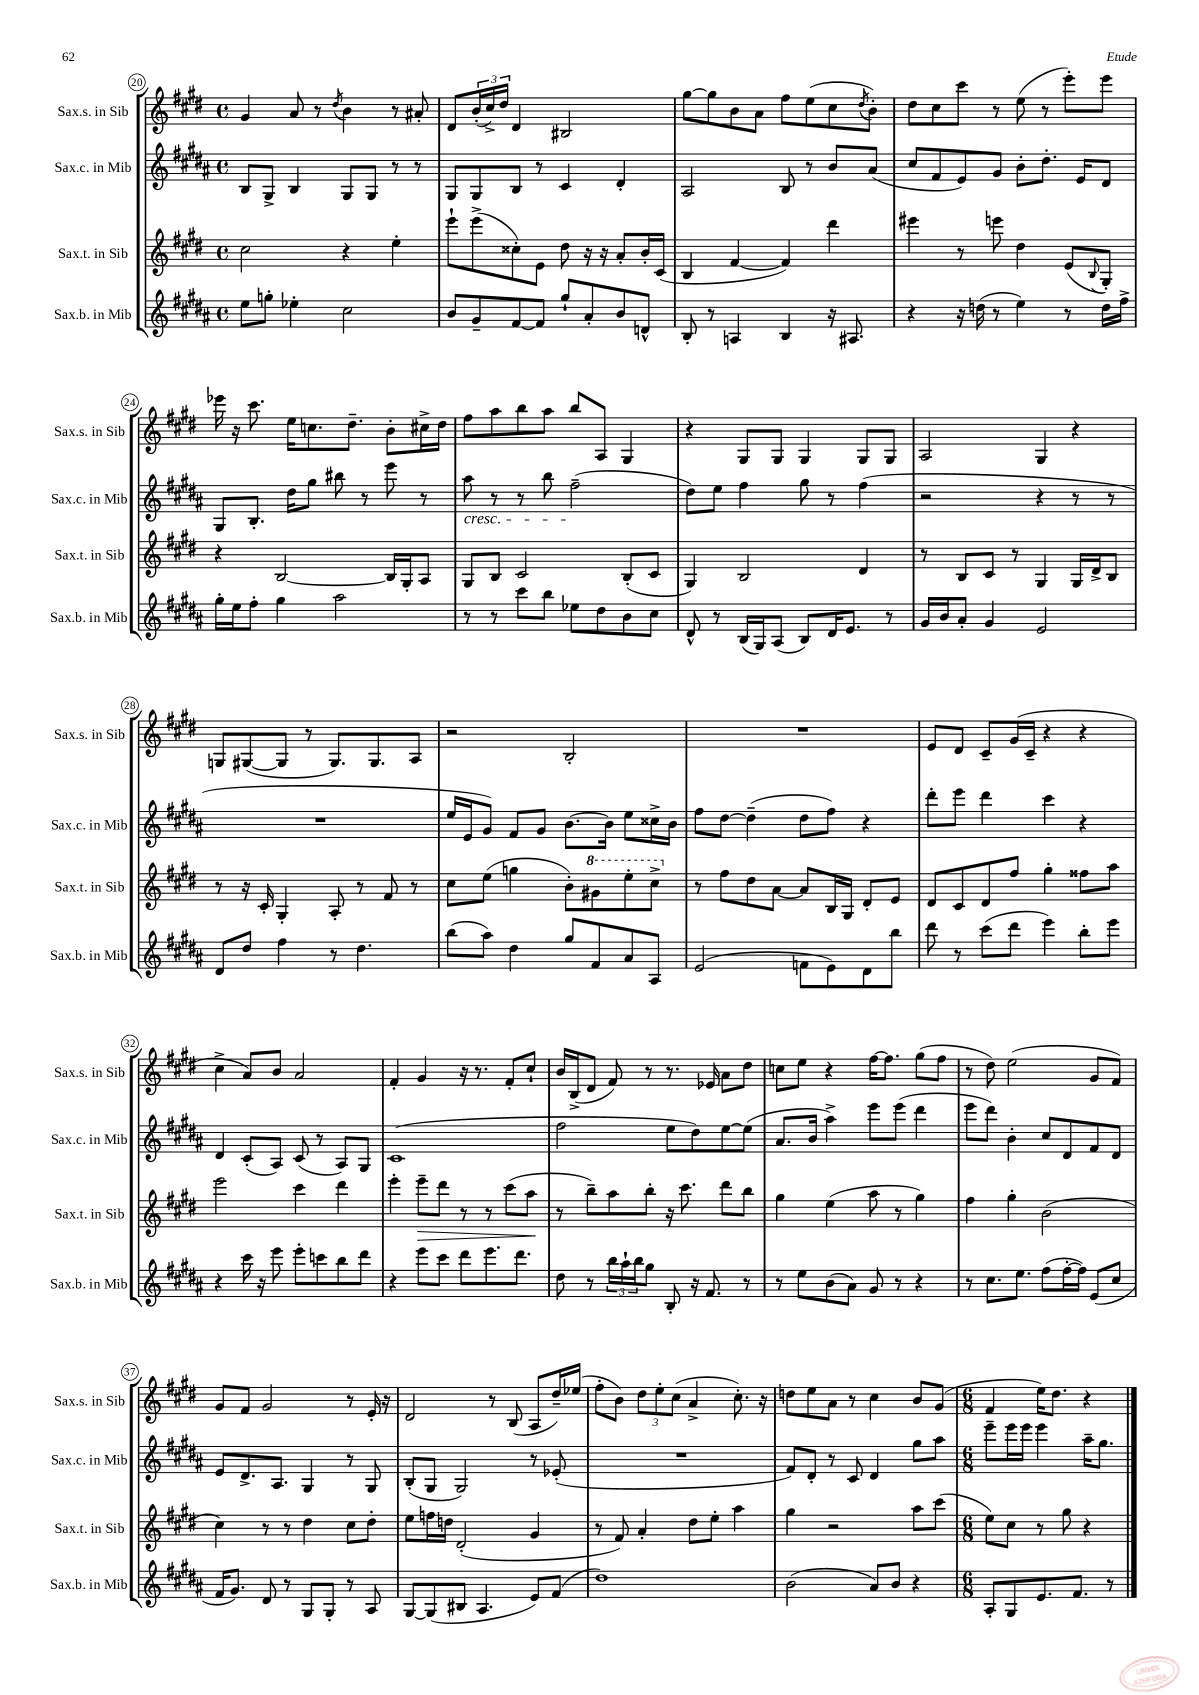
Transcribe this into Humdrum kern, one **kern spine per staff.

**kern	**kern	**dynam	**kern	**kern
*part4	*part3	*part3	*part2	*part1
*staff4	*staff3	*staff3	*staff2	*staff1
*I"Sax.b. in Mib	*I"Sax.t. in Sib	*	*I"Sax.c. in Mib	*I"Sax.s. in Sib
*I'Sax.b. in Mib	*I'Sax.t. in Sib	*	*I'Sax.c. in Mib	*I'Sax.s. in Sib
*clefG2	*clefG2	*	*clefG2	*clefG2
*k[f#c#g#d#a#]	*k[f#c#g#d#]	*	*k[f#c#g#d#a#]	*k[f#c#g#d#]
*M4/4	*M4/4	*	*M4/4	*M4/4
*met(c)	*met(c)	*	*met(c)	*met(c)
=20	=20	=20	=20	=20
8ee\L	2cc#\	.	8B/L	4g#/
8ggn'\J	.	.	8G#^/J	.
4ee-X'\	.	.	4B/	8a/
.	.	.	.	8r
.	.	.	.	8qdd#/
2cc#\	4r	.	8G#/L	4b\
.	.	.	8G#/J	.
.	4ee'\	.	8r	8r
.	.	.	8r	8a#X'/
=21	=21	=21	=21	=21
8b/L	8eee`\L	.	8G#/L	8d#/L
8g#~/	(8eee^\	.	8G#/	(24b'/L
.	.	.	.	24cc#^/)
.	.	.	.	24dd#/JJ
[8f#/	8cc##X'\)	.	8B/J	4d#/
8f#/J]	8e\J	.	8r	.
8gg#`/L	8dd#\	.	4c#/	2B#X/
8a#'/	16r	.	.	.
.	16r	.	.	.
8b/	8a'/L	.	4d#'/	.
8dn^^/J	16b'/L	.	.	.
.	(16c#/JJ	.	.	.
=22	=22	=22	=22	=22
8B'/	4B/	.	2A#/	[8gg#\L
8r	.	.	.	8gg#\]
4An/	[4f#/	.	.	8b\
.	.	.	.	8a\J
4B/	4f#/])	.	8B/	8ff#\L
.	.	.	8r	(8ee\
16r	4ddd#\	.	8b/L	8cc#\
8.A#X/	.	.	.	.
.	.	.	.	8qdd#/
.	.	.	(8a#/J	8b'\J)
=23	=23	=23	=23	=23
4r	4eee#X\	.	8cc#/L	8dd#\L
.	.	.	8f#/	8cc#\
16r	8r	.	8e/)	8ccc#\J
(16ddn\	.	.	.	.
8r	8eeen\	.	8g#/J	8r
4ee\)	4dd#\	.	8b'\L	(8ee\
.	.	.	8.dd#'\J	8r
8r	(8e/L	.	.	8eee'\L)
.	.	.	16e/KL	.
.	8qqB/	.	.	.
16dd\LL	8G#'/J)	.	8d#/J	8eee\J
16ff#^\JJ	.	.	.	.
!!LO:LB:g=z
=24	=24	=24	=24	=24
16gg#'\LL	4r	.	8G#/L	16eee-X\
16ee\J	.	.	.	16r
8ff#'\J	.	.	8.B'/J	8.ccc#\
4gg#\	[2B/	.	.	.
.	.	.	16dd#\KL	16ee\KL
.	.	.	8gg#\J	8.ccn\
2aa#\	.	.	8bb#X\	.
.	.	.	.	8.dd#~\J
.	.	.	8r	.
.	16B/LL]	.	8eee\	8b'\L
.	16G#'/J	.	.	.
.	8A/J	.	8r	16cc#X^\L
.	.	.	.	16dd#\JJ
=25	=25	=25	=25	=25
!	!	!	!LO:TX:b:i:t=cresc.	!
8r	8G#/L	.	8aa#\	8ff#\L
8r	8B/J	.	8r	8aa\
8ccc#\L	2c#/	.	8r	8bb\
8bb\J	.	.	8bb\	8aa\J
8ee-X\L	.	.	(2ff#~\	8bb/L
8dd#\	.	.	.	8A/J
8b\	(8B'/L	.	.	4G#/
8cc#\J	8c#/J	.	.	.
=26	=26	=26	=26	=26
8d#^^/	4G#/)	.	8dd#\L)	4r
8r	.	.	8ee\J	.
(16B/LL	2B/	.	4ff#\	8G#/L
16G#/J)	.	.	.	.
(8A#/J	.	.	.	8G#/J
8B/L)	.	.	8gg#\	4G#/
16d#/K	.	.	8r	.
8.e/J	.	.	.	.
.	4d#/	.	(4ff#\	8G#/L
8r	.	.	.	8G#/J
=27	=27	=27	=27	=27
16g#/LL	8r	.	2r	2A/
16b/J	.	.	.	.
8a#'/J	8B/L	.	.	.
4g#/	8c#/J	.	.	.
.	8r	.	.	.
2e/	4G#/	.	4r	4G#/
.	16G#/LL	.	8r	4r
.	16d#^/J	.	.	.
.	8B/J	.	8r	.
!!LO:LB:g=z
=28	=28	=28	=28	=28
8d#/L	8r	.	1r	8Gn/L
8dd#/J	16r	.	.	([8G#X/
.	16c#'/	.	.	.
4ff#\	4G#'/	.	.	8G#/J]
.	.	.	.	8r
8r	8A'/	.	.	8.G#/L)
4.dd#\	8r	.	.	.
.	.	.	.	8.G#/
.	8f#/	.	.	.
.	8r	.	.	8A/J
=29	=29	=29	=29	=29
(8bb\L	8cc#\L	.	16ee/LL	2r
.	.	.	16e/J	.
8aa#\J)	(8ee\J	.	8g#/J)	.
4dd#\	4ggn\	.	8f#/L	.
.	.	.	8g#/J	.
8gg#/L	8b'\L)	.	[8.b\L	2B'/
*	*8va	*	*	*
8f#/	8gg#X\	.	.	.
.	.	.	16b\Jk]	.
8a#/	8eee'\	.	8ee\L	.
8A#/J	8ccc#^\J	.	16cc##X^\L	.
.	.	.	16b\JJ	.
=30	=30	=30	=30	=30
*	*X8va	*	*	*
(2e/	8r	.	8ff#\L	1r
.	8ff#\L	.	[8dd#\J	.
.	8dd#\	.	(4dd#~\]	.
.	[8a\J	.	.	.
8fn\L	8a/L]	.	8dd#\L	.
8e\)	16B/L	.	8ff#\J)	.
.	16G#/JJ	.	.	.
8d#\	8d#'/L	.	4r	.
8bb\J	8e/J	.	.	.
=31	=31	=31	=31	=31
8ddd#\	8d#/L	.	8ddd#'\L	8e/L
8r	8c#/	.	8eee\J	8d#/J
(8ccc#\L	8d#/	.	4ddd#\	8c#~/L
8ddd#\J	8ff#/J	.	.	(16g#/L
.	.	.	.	16c#~/JJ
4eee\)	4gg#'\	.	4ccc#\	4r
8bb'\L	8ff##X\L	.	4r	4r
8eee\J	8aa\J	.	.	.
!!LO:LB:g=z
=32	=32	=32	=32	=32
4r	2eee\	.	4d#/	4cc#^\
16ccc#\	.	.	(8c#'/L	8a/L)
16r	.	.	.	.
8eee\	.	.	8A#/J)	8b/J
8eee'\L	4ccc#\	.	(8c#/	2a/
8cccn\	.	.	8r	.
8bb\	4ddd#\	.	8A#/L)	.
8ddd#\J	.	.	8G#/J	.
=33	=33	=33	=33	=33
4r	4eee'\	.	(1c#	4f#'/
!	!	!LO:HP:b	!	!
8eee\L	8eee~\L	>	.	4g#/
8ccc#\J	8ddd#\J	.	.	.
8ddd#\L	8r	.	.	16r
.	.	.	.	8.r
8.eee\	8r	.	.	.
.	(8ccc#\L	.	.	8f#'/L
8.ddd#\J	.	.	.	.
.	8aa\J	.	.	8cc#`/J
.	.	]	.	.
=34	=34	=34	=34	=34
8dd#\	8r	.	2ff#\	16b/LL
.	.	.	.	(16B^/J
8r	8bb~\L)	.	.	8d#/J
24bb\LL	8aa\	.	.	8f#/)
24aa#`\	.	.	.	.
24bb\J	.	.	.	.
8gg#\J	8bb'\J	.	.	8r
8B'/	16r	.	8ee\L	8.r
.	8.ccc#\	.	.	.
16r	.	.	8dd#\)	.
8.f#/	.	.	.	16e-X/
.	8ddd#\L	.	[8ee\	8a\L
8r	8bb\J	.	(8ee\J]	8dd#\J
=35	=35	=35	=35	=35
8r	4gg#\	.	8.a#/L	8ccn\L
8ee\L	.	.	.	8ee\J
.	.	.	16b/Jk	.
(8b\	(4ee\	.	4aa#^\)	4r
8a#\J)	.	.	.	.
8g#/	8aa\	.	8eee\L	[16ff#\KL
.	.	.	.	8.ff#\J]
8r	8r	.	(8eee\J	.
4r	4gg#\)	.	4ddd#\	(8gg#\L
.	.	.	.	8ff#\J
=36	=36	=36	=36	=36
8r	4ff#\	.	8eee\L	8r
8.cc#\L	.	.	8ddd#\J)	8dd#\)
.	4gg#'\	.	4b'\	(2ee\
8.ee\J	.	.	.	.
(8ff#\L	(2b\	.	8cc#/L	.
[16ff#'\L	.	.	8d#/	.
16ff#\JJ])	.	.	.	.
(8e/L	.	.	8f#/	8g#/L
8cc#/J	.	.	8d#/J	8f#/J)
!!LO:LB:g=z
=37	=37	=37	=37	=37
16f#/KL	4cc#\)	.	8e/L	8g#/L
8.g#/J)	.	.	.	.
.	.	.	8.d#^/	8f#/J
8d#/	8r	.	.	2g#/
.	.	.	8.A#/J	.
8r	8r	.	.	.
8G#/L	4dd#\	.	4G#/	.
8G#'/J	.	.	.	.
8r	8cc#\L	.	8r	8r
8A#/	8dd#'\J	.	8G#/	16e'/
.	.	.	.	16r
=38	=38	=38	=38	=38
[8G#/L	8ee\L	.	(8B'/L	2d#/
(8G#/]	16ffn\L	.	8G#/J	.
.	16ddn\JJ	.	.	.
8B#X/J	(2d#'/	.	2G#/)	.
4.A#/	.	.	.	.
.	.	.	.	8r
.	.	.	.	(8B/
8e/L)	4g#/	.	8r	8A/L
(8f#/J	.	.	(8e-X'/	16dd#~/L)
.	.	.	.	(16ee-X/JJ
=39	=39	=39	=39	=39
1dd#)	8r	.	1r	8ff#'\L
.	8f#/)	.	.	8b\J)
.	4a'/	.	.	12dd#\L
.	.	.	.	12ee'\
.	.	.	.	(12cc#\J
.	8dd#\L	.	.	4a^/
.	8ee'\J	.	.	.
.	4aa\	.	.	8.cc#'\)
.	.	.	.	16r
=40	=40	=40	=40	=40
(2b\	4gg#\	.	8f#/L)	8ddn\L
.	.	.	8d#'/J	8ee\
.	2r	.	8r	8a\J
.	.	.	8c#/	8r
8a#/L)	.	.	4d#/	4cc#\
8b/J	.	.	.	.
4r	8aa\L	.	8gg#\L	8b/L
.	(8ccc#\J	.	8aa#\J	(8g#/J
=41	=41	=41	=41	=41
*M6/8	*M6/8	*	*M6/8	*M6/8
8A#'/L	8ee\L)	.	8eee~\L	4f#/
8G#/	8cc#\J	.	16eee\L	.
.	.	.	16eee\JJ	.
8.e/	8r	.	4eee\	16ee\KL)
.	.	.	.	8.dd#\J
.	8gg#\	.	.	.
8.f#/J	.	.	.	.
.	4r	.	16aa#~\KL	4r
.	.	.	8.gg#\J	.
8r	.	.	.	.
==	==	==	==	==
*-	*-	*-	*-	*-
